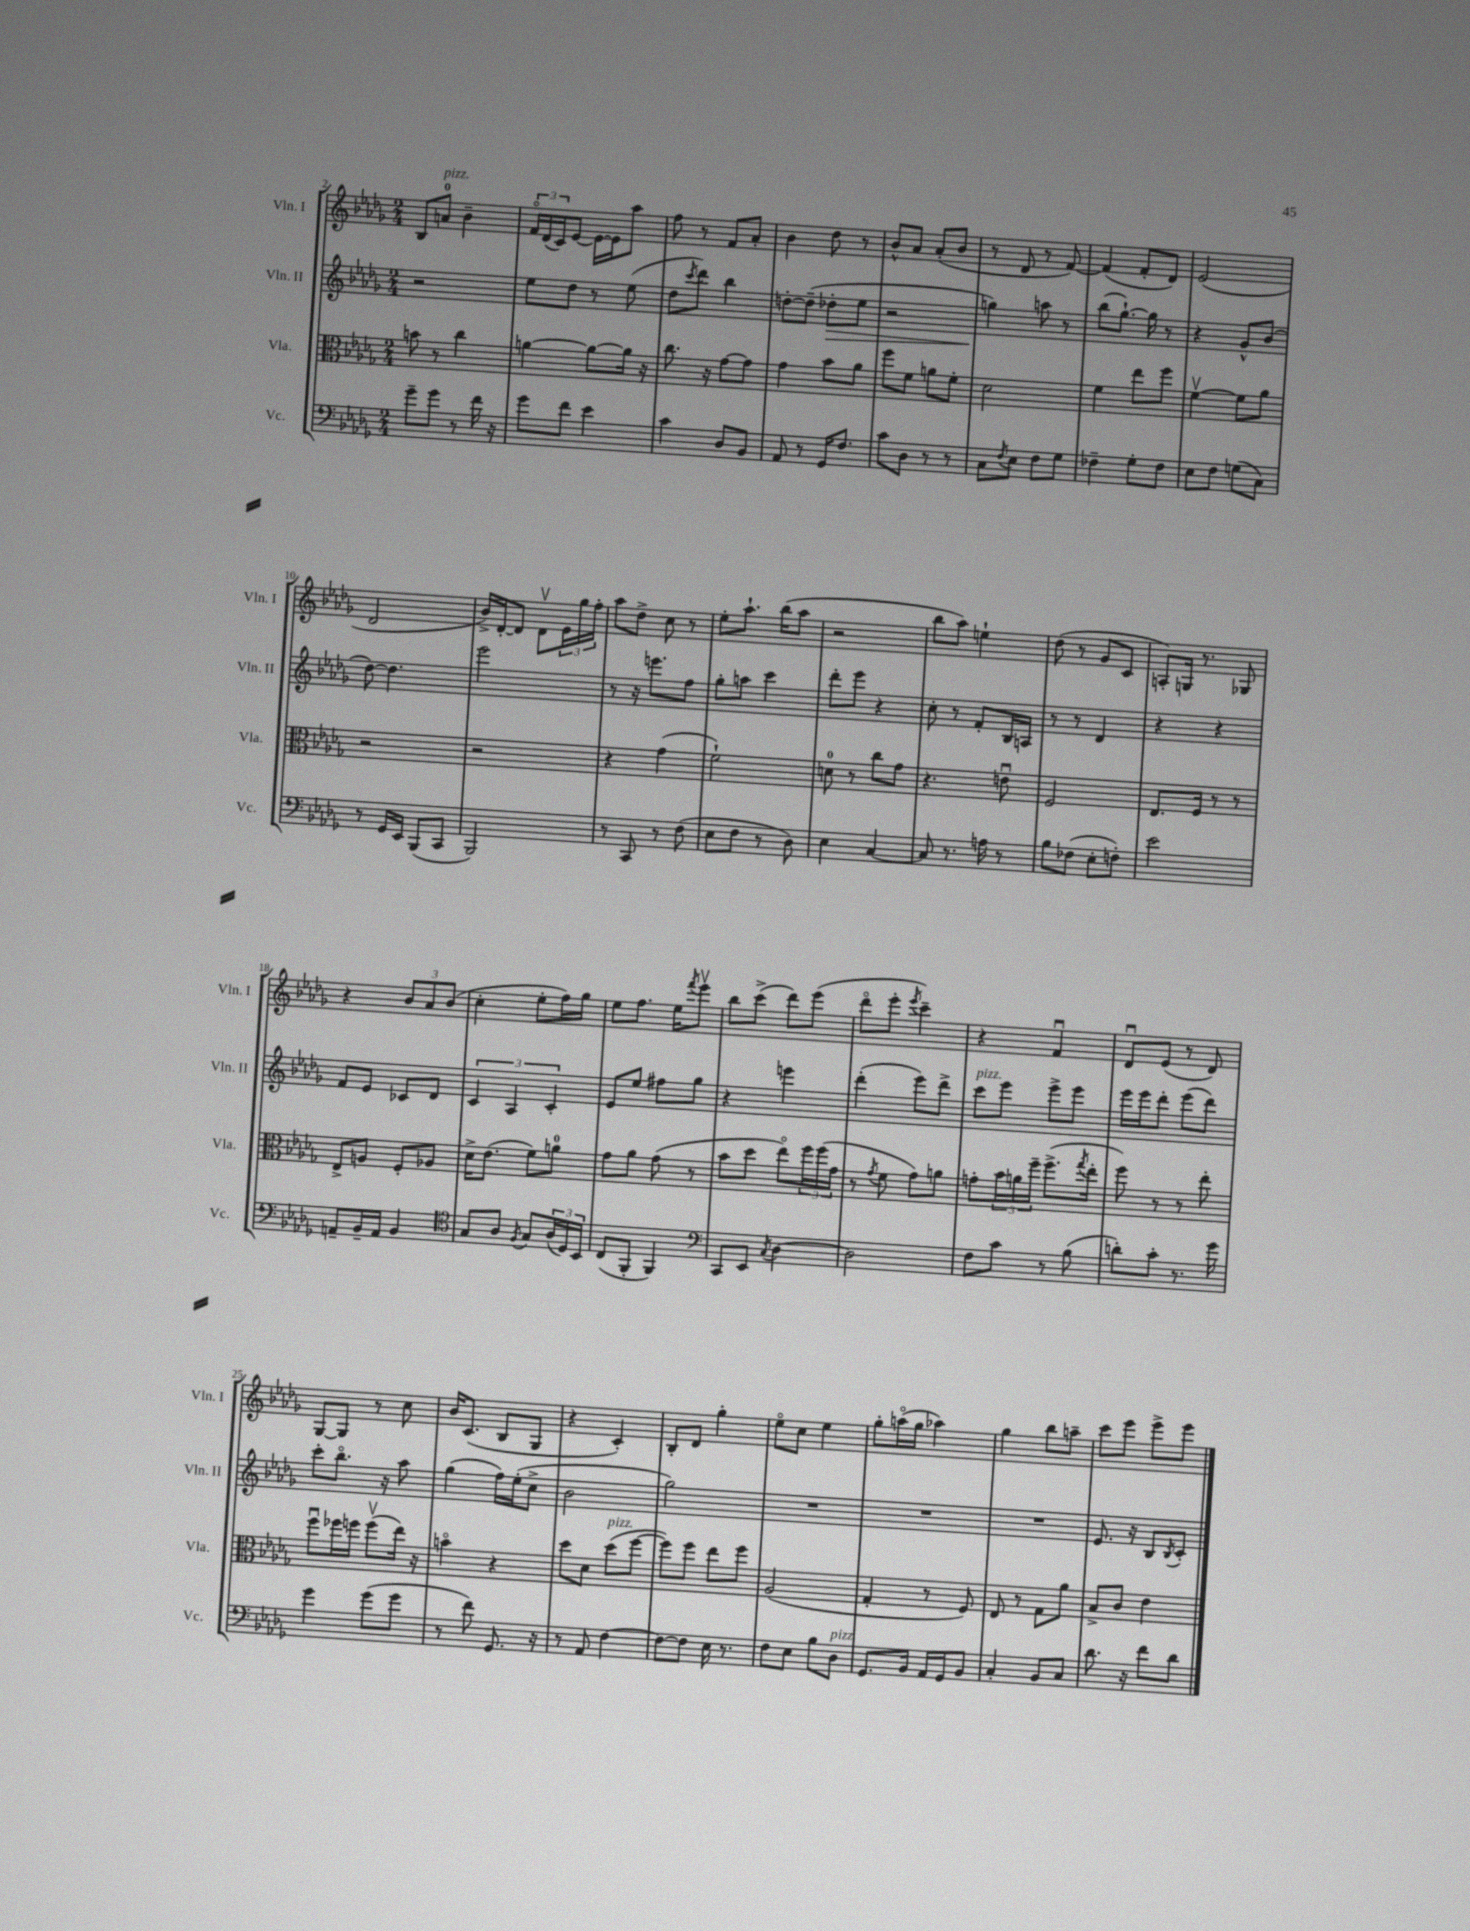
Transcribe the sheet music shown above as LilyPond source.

<<
\new StaffGroup <<
\new Staff = "s0" \with { instrumentName = "Vln. I" shortInstrumentName = "Vln. I" } {
    \clef treble \key des \major \numericTimeSignature \time 2/4
    bes8 a'8-0^\markup { \italic "pizz." } bes'4-- |
    \tuplet 3/2 { f'16\flageolet des'16( c'16) } ees'8~ ees'16~ ees'16 aes''8 |
    f''8 r8 f'8 aes'8-. |
    bes'4 des''8 r8 |
    bes'8-^ aes'8 aes'8-.( bes'8 |
    r8 des'8 r8 f'8~) |
    f'4( f'8-. des'8) |
    ees'2( |
    des'2 |
    bes'16->) des'16~-. des'8 des'8\upbow \tuplet 3/2 { ees'16 ges''16 f''16-. } |
    aes''8 des''8-> c''8 r8 |
    ees''8-. aes''8.-! bes''16( aes''8 |
    r2 |
    bes''8 aes''8) e''4-! |
    des''8( r8 ges'8 c'8 |
    a8-.) g16 r8. ges8 |
    r4 \tuplet 3/2 { bes'8 aes'8 bes'8( } |
    c''4-. ees''8-. f''16) ges''16 |
    ees''8 f''8. ees''16 \acciaccatura { f'''8 } ees'''8\upbow |
    bes''8 c'''8->( des'''8) ees'''8( |
    des'''8\flageolet ees'''8-. \acciaccatura { ees'''8 } c'''4--) |
    r4 f'4\downbow |
    des'8\downbow ees'8( r8 des'8) |
    ges8~ ges8 r8 c''8 |
    bes'16 c'8.( bes8 ges8 |
    r4 c'4-.) |
    bes8-. des'8 ges''4-. |
    ees''8\flageolet c''8 ees''4 |
    ges''8-. a''16\flageolet( ges''16 aes''4) |
    ges''4 bes''8 a''8-- |
    c'''8 ees'''8 ees'''8-> ees'''8 \bar "|." |
}
\new Staff = "s1" \with { instrumentName = "Vln. II" shortInstrumentName = "Vln. II" } {
    \clef treble \key des \major \numericTimeSignature \time 2/4
    r2 |
    ees''8 des''8 r8 ees''8( |
    des''8 \acciaccatura { c'''8 } des'''8) bes''4 |
    d''8~-. d''8--( des''8-.\> ees''8 |
    r2 |
    g''4\!) a''8 r8 |
    bes''8( ges''8.~-!) ges''16 r8 |
    r4 ges'8-^ bes'8( |
    des''8~) des''4. |
    ees'''2 |
    r8 r16 e'''8. f''8 |
    ges''8-. a''8 c'''4 |
    des'''8-. ees'''8 r4 |
    c''8-. r8 f'8-. bes16 a16 |
    r8 r8 des'4 |
    r4 r4 |
    f'8 ees'8 ces'8 des'8 |
    \tuplet 3/2 { c'4 aes4 c'4-. } |
    ees'8 ees''8 fis''8 ges''8 |
    r4 e'''4 |
    des'''4-.( ees'''8) des'''8-> |
    c'''8^\markup { \italic "pizz." } ees'''8 ees'''8-> ees'''8 |
    ees'''16 ees'''16 des'''8-. ees'''8( des'''8) |
    c'''8-. bes''8.\flageolet r16 aes''8 |
    ges''4( f''16) ees''16-.( c''8-> |
    bes'2 |
    ges''2) |
    R2 |
    R2 |
    R2 |
    ees'8. r16 bes8 \acciaccatura { bes8 } c'8-. \bar "|." |
}
\new Staff = "s2" \with { instrumentName = "Vla." shortInstrumentName = "Vla." } {
    \clef alto \key des \major \numericTimeSignature \time 2/4
    b'8 r8 c''4 |
    a'4~ a'8~ a'16 r16 |
    c''8. r16 ges'8~ ges'8 |
    ges'4 bes'8 aes'8 |
    f''8 f'8 a'8 f'8-. |
    des'2 |
    f'4 ees''8 f''8 |
    f'4~\upbow f'8 aes'8 |
    r2 |
    r2 |
    r4 ges'4( |
    f'2-!) |
    d'8-0 r8 c''8 ges'8 |
    r4. e'8\downbow |
    f2 |
    ees8. f16 r8 r8 |
    ees8-> a8 f8-. aes8 |
    des'16-> ees'8.( f'8) a'8-0 |
    ges'8 aes'8 ges'8( r8 |
    bes'8 des''8 ees''8\flageolet) \tuplet 3/2 { f''16 f''16( ges'16 } |
    r8 \acciaccatura { ges'8 } f'8 ges'8) a'8 |
    g'8-. \tuplet 3/2 { bes'16 a'16 f''16-- } f''8.->( \acciaccatura { ges''8 } ees''16-. |
    f''8) r8 r8 ees''8-. |
    f''8\downbow fes''16 f''16 f''8\upbow( ees''16) r16 |
    b'4\flageolet r4 |
    des''8 des'8 des''8^\markup { \italic "pizz." }( f''8~ |
    f''8) f''8 ees''8 f''8 |
    aes2( |
    ges4-. r8 f8) |
    ees8 r8 ges8 aes'8 |
    bes8-> c'8 ees'4 \bar "|." |
}
\new Staff = "s3" \with { instrumentName = "Vc." shortInstrumentName = "Vc." } {
    \clef bass \key des \major \numericTimeSignature \time 2/4
    ges'8-- ges'8 r8 f'16 r16 |
    ges'8 f'8 ees'4 |
    c'4 des8 bes,8 |
    aes,8 r8 ges,16 f8. |
    c'8 des8 r8 r8 |
    c8 \acciaccatura { f8 } ees8 f8 ges8 |
    fes4-- ges8-. fes8 |
    ees8 f8 g8( c8) |
    r8 ges,16 ees,16 bes,,8( c,8 |
    bes,,2) |
    r8 c,8 r8 f8( |
    ees8 f8 r8 des8) |
    ees4 c4~ |
    c8 r8. a16 r8 |
    bes8 fes8( ees8-. f8-.) |
    ees'2 |
    a,8-- bes,16-- a,16 bes,4 |
    \clef tenor ges8 aes8 \acciaccatura { f8 } ges8 \tuplet 3/2 { aes16( des16) bes,16 } |
    c8( f,8-. f,4) |
    \clef bass c,8 ees,8 \acciaccatura { c8 } des4~ |
    des2 |
    f8 c'8 r8 bes8( |
    d'8-.) c'8-. r8. ges'16 |
    ges'4 ges'8( ges'8 |
    r8 f'8) ges,8. r16 |
    r8 aes,8 f4~ |
    f8~ f8 ees16 r8. |
    f8 ees8 bes8 des8^\markup { \italic "pizz." } |
    ges,8. bes,16 aes,16 ges,16 bes,8 |
    c4-. bes,8 c8 |
    des'8. r16 f'8 des'8 \bar "|." |
}
>>
>>
\layout { \context { \Score currentBarNumber = #2 } }
